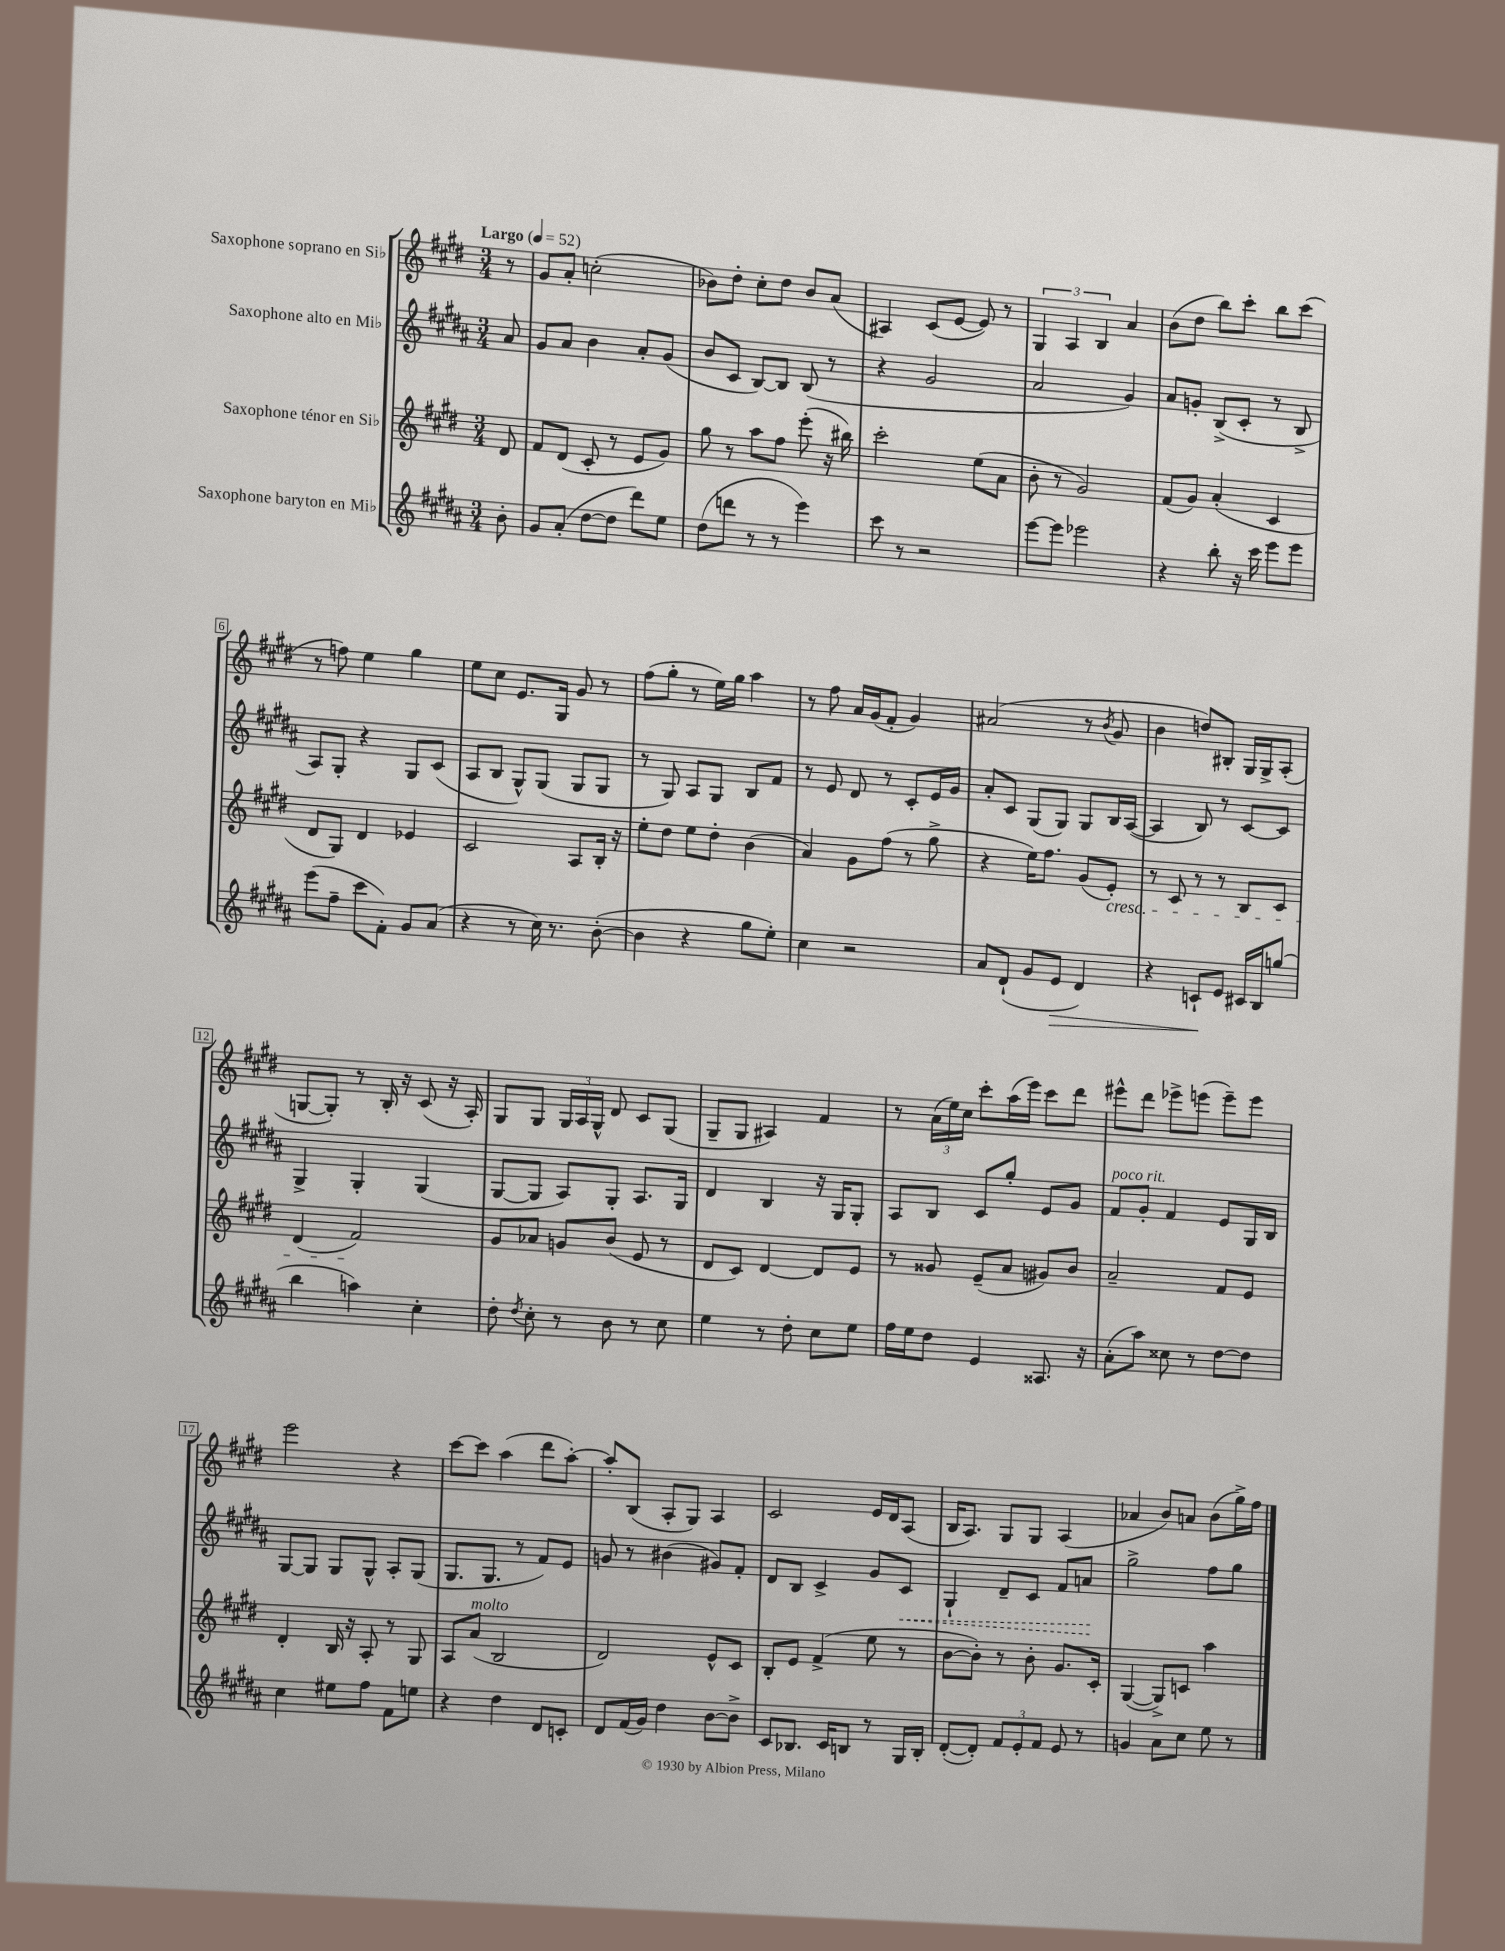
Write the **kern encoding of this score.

**kern	**dynam	**kern	**kern	**dynam	**kern
*part4	*part4	*part3	*part2	*part2	*part1
*staff4	*staff4	*staff3	*staff2	*staff2	*staff1
*I"Saxophone baryton en Mi♭	*	*I"Saxophone ténor en Si♭	*I"Saxophone alto en Mi♭	*	*I"Saxophone soprano en Si♭
*clefG2	*	*clefG2	*clefG2	*	*clefG2
*k[f#c#g#d#a#]	*	*k[f#c#g#d#]	*k[f#c#g#d#a#]	*	*k[f#c#g#d#]
*M3/4	*	*M3/4	*M3/4	*	*M3/4
*MM52	*	*MM52	*MM52	*	*MM52
=	=	=	=	=	=
!	!	!	!	!	!LO:TX:a:B:t=Largo
8b'\	.	8d#/	8a#/	.	8r
=1	=1	=1	=1	=1	=1
8g#/L	.	8f#/L	8g#/L	.	8g#/L
(8a#'/J	.	(8d#/J	8a#/J	.	8a'/J
[8dd#\L	.	8c#'/	4b\	.	(2ccn'\
8dd#\J]	.	8r	.	.	.
8ddd#\L)	.	8e/L	8a#'/L	.	.
8ee\J	.	8g#/J)	(8g#/J	.	.
=2	=2	=2	=2	=2	=2
(8dd#\L	.	8gg#\	8b/L	.	8b-X\L)
8dddn\J	.	8r	8c#/J	.	8dd#'\J
8r	.	8aa\L	[8B/L)	.	8cc#'\L
8r	.	8ff#\J	8B/J]	.	8dd#\J
4eee\)	.	(8eee'\	(8B/	.	8b-/L
.	.	16r	8r	.	(8a/J
.	.	16bb#X\)	.	.	.
=3	=3	=3	=3	=3	=3
8ccc#\	.	2ccc#'\	4r	.	4A#X/)
8r	.	.	.	.	.
2r	.	.	2g#/	.	(8c#/L
.	.	.	.	.	[8e/J
.	.	(8ee\L	.	.	8e/])
.	.	8a\J	.	.	8r
=4	=4	=4	=4	=4	=4
[8eee\L	.	8b'\	2a#/	.	6G#/
8eee\J]	.	8r	.	.	.
.	.	.	.	.	6A/
2eee-X\	.	2g#/)	.	.	.
.	.	.	.	.	6B/
.	.	.	4g#/)	.	4a/
=5	=5	=5	=5	=5	=5
4r	.	(8f#/L	8a#/L	.	(8b\L
.	.	8g#/J)	8gn'/J	.	8dd#\J
8bb'\	.	(4a'/	(8B^/L	.	8bb\L)
16r	.	.	8c#'/J	.	8ccc#'\J
16ccc#\	.	.	.	.	.
8eee\L	.	4c#/	8r	.	8bb\L
8eee\J	.	.	8B^/	.	(8ccc#\J
!!LO:LB:g=z
=6	=6	=6	=6	=6	=6
(8eee\L	.	8d#/L	8A#/L)	.	8r
8ff#~\J	.	8G#/J)	8G#'/J	.	8ffn\)
8ccc#\L	.	4d#/	4r	.	4ee\
8f#'\J)	.	.	.	.	.
8g#/L	.	4e-X/	8G#/L	.	4gg#\
(8a#/J	.	.	(8c#/J	.	.
=7	=7	=7	=7	=7	=7
4r	.	2c#/	8A#/L	.	8ee\L
.	.	.	8B/J	.	8cc#\J
8r	.	.	8G#^^/L)	.	8.e/L
16cc#\)	.	.	(8G#/J	.	.
8.r	.	.	.	.	16G#/Jk
.	.	8A/L	8G#/L	.	8g#/
([8b'\	.	16B'/Jk	8G#/J	.	8r
.	.	16r	.	.	.
=8	=8	=8	=8	=8	=8
4b\]	.	8ee'\L	8r	.	(8ff#\L
.	.	8dd#\J	8G#/)	.	8gg#'\J
4r	.	8ee\L	8A#/L	.	8r
.	.	8dd#'\J	8G#/J	.	16ee\LL)
.	.	.	.	.	16gg#\JJ
8gg#\L	.	(4b\	8B/L	.	4aa\
8ee'\J)	.	.	8f#/J	.	.
=9	=9	=9	=9	=9	=9
4cc#\	.	4a/)	8r	.	8r
.	.	.	8e/	.	8ff#\
2r	.	8g#\L	8d#/	.	16a/LL
.	.	.	.	.	(16g#/J
.	.	(8ff#\J	8r	.	8f#'/J
.	.	8r	8c#'/L	.	4g#/)
.	.	8gg#^\	16e/L	.	.
.	.	.	16g#/JJ	.	.
=10	=10	=10	=10	=10	=10
8a#/L	.	4r	8a#'/L	.	(2a#X/
(8d#`/J	.	.	8c#/J	.	.
8g#/L	.	16ee\KL)	(8G#/L	.	.
.	.	8.ff#\J	.	.	.
!	!LO:HP:b	!	!	!	!
8e/J	>	.	8G#/J)	.	.
4d#/)	.	(8g#/L	8G#/L	.	8r
.	.	.	.	.	8qb/
!	!	!LO:TX:b:i:t=cresc.	!	!	!
.	.	8e'/J)	16B/L	.	8g#/
.	.	.	([16A#/JJ	.	.
=11	=11	=11	=11	=11	=11
4r	.	8r	4A#/]	.	4b\
.	.	8c#/	.	.	.
8cn`/L	.	8r	8B/)	.	8ddn/L)
8e/J	]	8r	8r	.	8B#X'/J
16c#X/LL	.	8B/L	[8c#/L	.	16G#/LL
16B/J	.	.	.	.	16G#^/J
(8ggn/J	.	8c#/J	8c#/J]	.	(8A'/J
!!LO:LB:g=z
=12	=12	=12	=12	=12	=12
4bb\	.	(4d#/	4G#^/	.	[8Gn/L
.	.	.	.	.	8G'/J])
4aan\)	.	2f#/)	4G#'/	.	8r
.	.	.	.	.	16B'/
.	.	.	.	.	16r
4cc#'\	.	.	(4G#/	.	(8c#/
.	.	.	.	.	16r
.	.	.	.	.	16A'/)
=13	=13	=13	=13	=13	=13
8dd#'\	.	8g#/L	[8G#/L	.	8G#/L
8qdd#/	.	.	.	.	.
8cc#'\	.	8a-X/J	8G#/J]	.	8G#/J
8r	.	8gn/L	8A#/L)	.	24G#/LL
.	.	.	.	.	24A/
.	.	.	.	.	24G#^^/JJ
8b\	.	(8b/J	8G#'/J	.	8d#/
8r	.	8e/	8.A#/L	.	8c#/L
8cc#\	.	8r	.	.	(8G#/J
.	.	.	16G#/Jk	.	.
=14	=14	=14	=14	=14	=14
4ee\	.	8d#/L	4d#/	.	8G#~/L
.	.	8c#/J)	.	.	8G#/J
8r	.	[4d#/	4B/	.	4A#X/)
8dd#'\	.	.	.	.	.
8cc#\L	.	8d#/L]	16r	.	4f#/
.	.	.	16G#/KL	.	.
8ee\J	.	8e/J	8G#'/J	.	.
=15	=15	=15	=15	=15	=15
16ff#\LL	.	8r	8A#/L	.	8r
16ee\J	.	.	.	.	.
8dd#\J	.	8g##X/	8B/J	.	(24a\LL
.	.	.	.	.	24ee\)
.	.	.	.	.	24cc#\JJ
4e/	.	(8e~/L	8c#/L	.	8ccc#'\L
.	.	8a/J	8gg#'/J	.	(16aa\L
.	.	.	.	.	16eee\JJ)
8.A##X/	.	8g#X/L)	8e/L	.	8ccc#\L
.	.	8b/J	8g#/J	.	8ddd#\J
16r	.	.	.	.	.
=16	=16	=16	=16	=16	=16
!	!	!	!LO:TX:a:i:t=poco rit.	!	!
(8a#'\L	.	2a~/	8f#/L	.	8eee#X^^\L
8aa#\J)	.	.	8g#'/J	.	8ddd#\J
8cc##X\	.	.	4f#/	.	8eee-X^\L
8r	.	.	.	.	(8eeen\J
[8dd#\L	.	8f#/L	8e/L	.	8eee~\L)
8dd#\J]	.	8e/J	16G#/L	.	8eee\J
.	.	.	16B/JJ	.	.
!!LO:LB:g=z
=17	=17	=17	=17	=17	=17
4cc#\	.	4d#'/	[8G#/L	.	2eee\
.	.	.	8G#/J]	.	.
8ee#X\L	.	16B/	8G#/L	.	.
.	.	16r	.	.	.
8ff#\J	.	8A'/	8G#^^/J	.	.
8f#\L	.	8r	8A#'/L	.	4r
8een\J	.	8G#/	(8G#/J	.	.
=18	=18	=18	=18	=18	=18
4r	.	8A/L	8.G#/L	.	[8ccc#\L
!	!	!LO:TX:a:i:t=molto	!	!	!
.	.	(8a/J	.	.	8ccc#\J]
.	.	.	8.G#/J	.	.
4dd#\	.	2B/	.	.	(4aa\
.	.	.	8r	.	.
8d#/L	.	.	8f#/L)	.	8ddd#\L
8cn'/J	.	.	8e/J	.	[8aa'\J)
=19	=19	=19	=19	=19	=19
8d#/L	.	2d#/)	8gn/	.	8aa'/L]
(16f#/L	.	.	8r	.	(8B/J
16g#/JJ)	.	.	.	.	.
4dd#\	.	.	(4b#X\	.	8A'/L
.	.	.	.	.	8G#/J)
[8b\L	.	8e^^/L	8g#X/L)	.	4A/
8b^\J]	.	8c#/J	8f#'/J	.	.
=20	=20	=20	=20	=20	=20
8c#/L	.	8B'/L	8d#/L	.	2c#/
8.B-X/J	.	8e/J	8B/J	.	.
.	.	(4f#^/	4c#^/	.	.
16c#/KL	.	.	.	.	.
8Bn/J	.	.	.	.	.
8r	.	8ee\	8g#/L	.	16e/LL
.	.	.	.	.	16d#/J
!	!	!	!	!LO:HP:b	!
16G#/LL	.	8r	8c#/J	<	(8A/J
16B'/JJ	.	.	.	.	.
=21	=21	=21	=21	=21	=21
([8d#'/L	.	[8b\L	4G#`/	.	16B/KL
.	.	.	.	.	8.A/J)
8d#'/J])	.	8b'\J])	.	.	.
12f#/L	.	8r	8d#~/L	.	8G#/L
12e'/	.	.	.	.	.
.	.	8b'\	8c#/J	.	8G#/J
12f#/J	.	.	.	.	.
8e/	.	8.g#/L	8f#/L	.	(4A/
8r	.	.	8an/J	.	.
.	.	16c#'/Jk	.	.	.
.	.	.	.	[	.
=22	=22	=22	=22	=22	=22
4gn/	.	([4G#/	2gg#^\	.	4a-X/
8a#\L	.	8G#^/L])	.	.	8b/L)
8cc#\J	.	8cn/J	.	.	8an/J
8ee\	.	4aa\	8ff#\L	.	(8b\L
8r	.	.	8gg#\J	.	16gg#^\L)
.	.	.	.	.	16ff#\JJ
==	==	==	==	==	==
*-	*-	*-	*-	*-	*-
